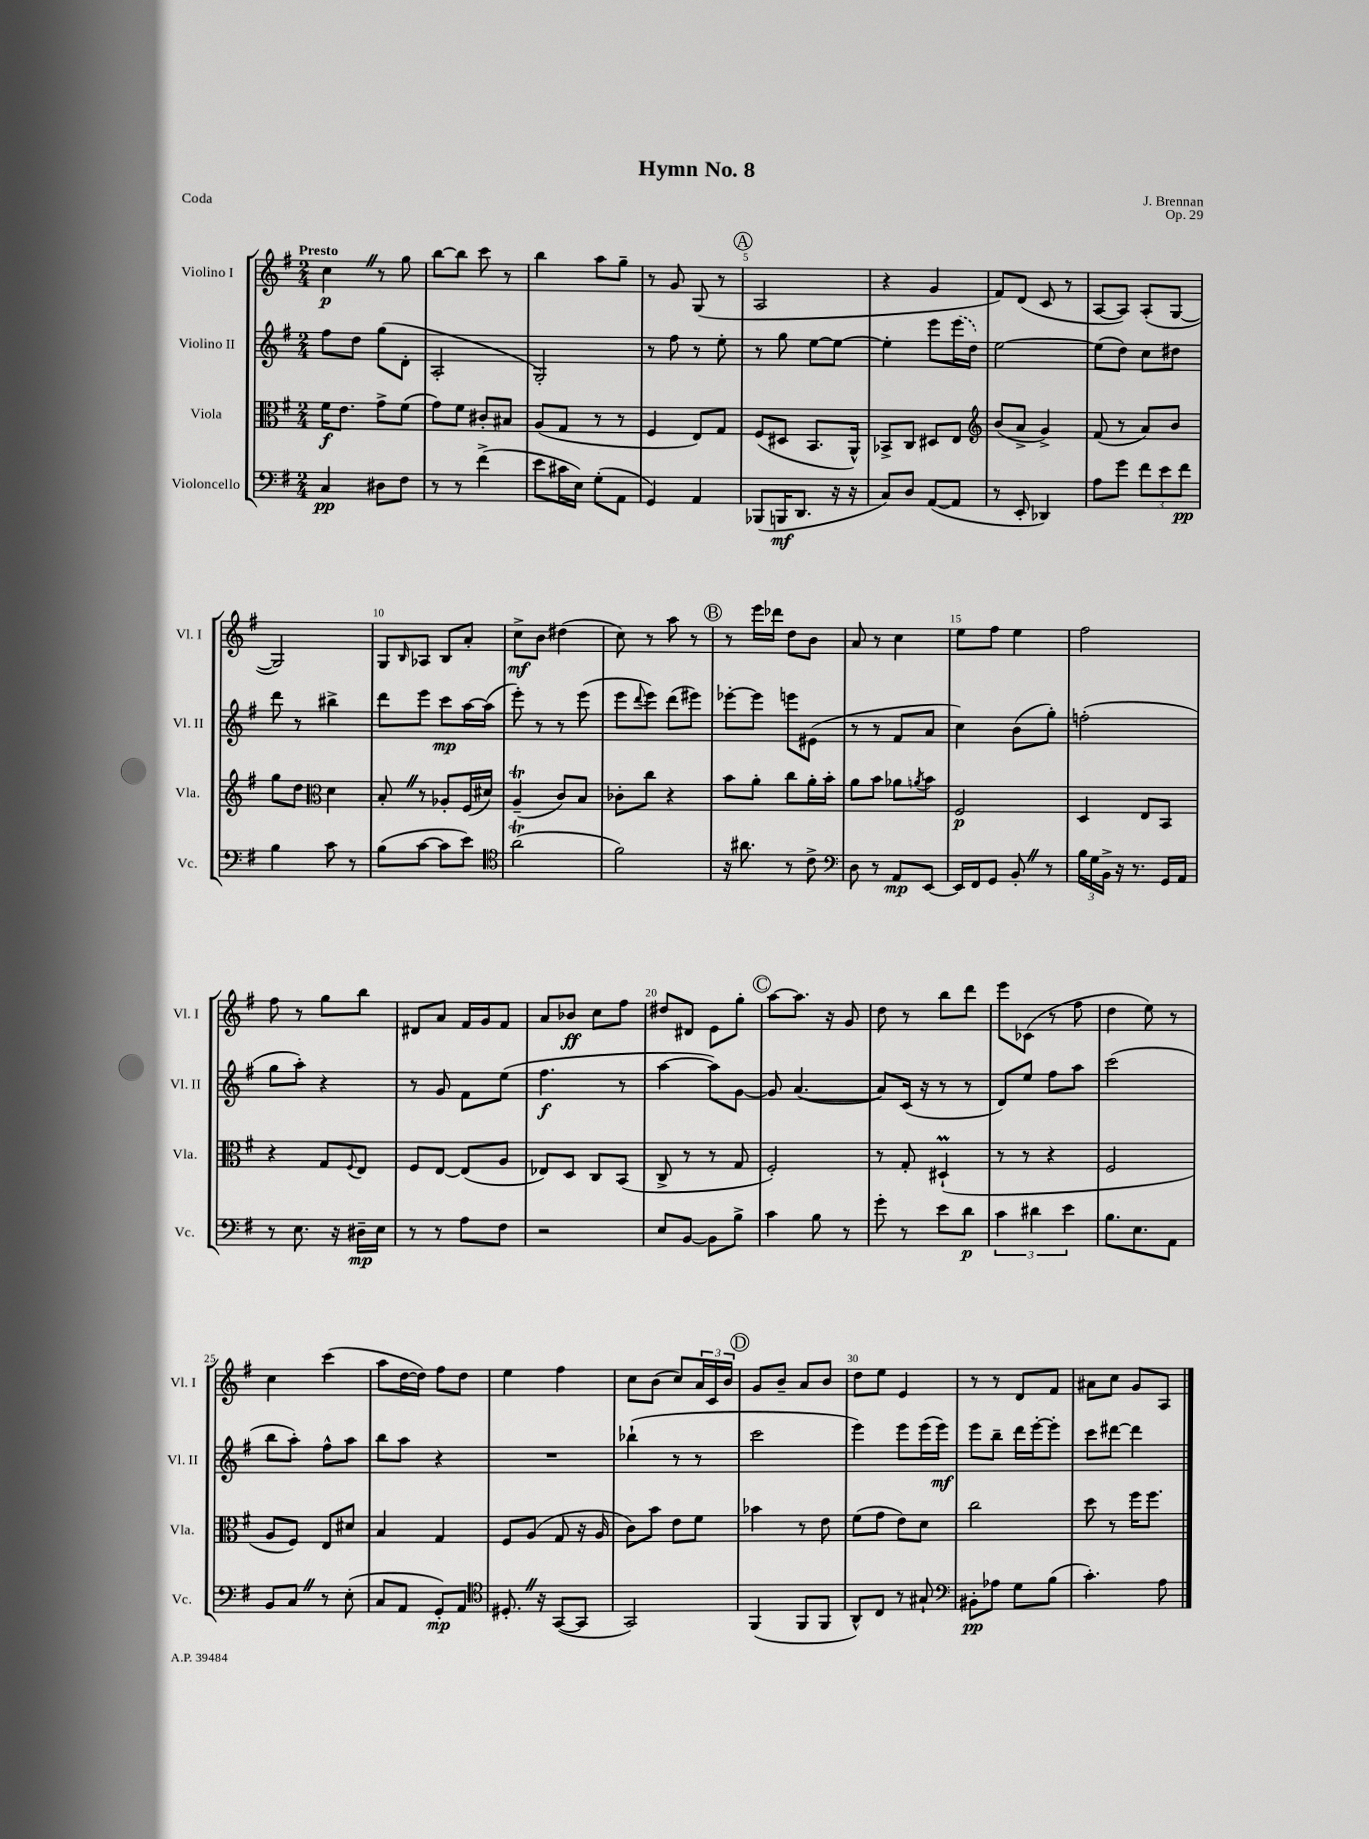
\header { title = "Hymn No. 8" composer = "J. Brennan" opus = "Op. 29" piece = "Coda" }
<<
\new StaffGroup <<
\new Staff = "s0" \with { instrumentName = "Violino I" shortInstrumentName = "Vl. I" } {
    \clef treble \key g \major \numericTimeSignature \time 2/4 \tempo "Presto"
    c''4\p \once \override BreathingSign.text = \markup { \musicglyph "scripts.caesura.straight" } \breathe r8 g''8 |
    b''8~ b''8 c'''8 r8 |
    b''4 a''8 g''8-- |
    r8 g'8 g8( r8 |
    \mark \markup { \circle "A" } a2 |
    r4 g'4 |
    fis'8) d'8( c'8 r8 |
    a8~ a8) a8-.( g8~ |
    g2) |
    g8 \grace { b16 } aes8 b8 a'8-. |
    c''8->\mf b'8 dis''4( |
    c''8) r8 a''8 r8 |
    \mark \markup { \circle "B" } r8 e'''16 des'''16 d''8 b'8 |
    a'8 r8 c''4 |
    e''8 fis''8 e''4 |
    fis''2 |
    fis''8 r8 g''8 b''8 |
    dis'8 a'8 fis'16 g'16 fis'8 |
    a'8 bes'8\ff c''8 fis''8 |
    dis''8 dis'8 e'8 g''8-. |
    \mark \markup { \circle "C" } a''8~ a''8. r16 g'8 |
    d''8 r8 b''8 d'''8 |
    e'''8 ces'8( r8 fis''8 |
    d''4 e''8) r8 |
    c''4 c'''4( |
    a''8 d''16~ d''16) fis''8 d''8 |
    e''4 fis''4 |
    c''8 b'8( c''8) \tuplet 3/2 { a'16 c'16 b'16 } |
    \mark \markup { \circle "D" } g'8 b'8-- a'8 b'8 |
    d''8 e''8 e'4 |
    r8 r8 d'8 fis'8 |
    ais'8 c''8 g'8 a8 \bar "|." |
}
\new Staff = "s1" \with { instrumentName = "Violino II" shortInstrumentName = "Vl. II" } {
    \clef treble \key g \major \numericTimeSignature \time 2/4
    fis''8 d''8 g''8( d'8-. |
    a2-. |
    g2-.) |
    r8 fis''8 r8 e''8-. |
    \mark \markup { \circle "A" } r8 g''8 e''8~ e''8~ |
    e''4-. e'''8 \once \slurDashed e'''16( d''16) |
    e''2~ |
    e''8( d''8) c''8 dis''8 |
    d'''8 r8 bis''4-> |
    d'''8 e'''8 c'''8\mp a''16~ a''16( |
    e'''8-.) r8 r8 e'''8( |
    e'''8 \appoggiatura { d'''8 } e'''8) d'''8( eis'''8) |
    \mark \markup { \circle "B" } ees'''8~-. ees'''8 e'''8 eis'8( |
    r8 r8 fis'8 a'8 |
    c''4) b'8( g''8-.) |
    f''2-.( |
    g''8 a''8-.) r4 |
    r8 g'8 fis'8 e''8( |
    fis''4.\f r8 |
    a''4~ a''8) g'8~ |
    \mark \markup { \circle "C" } g'8 a'4.~( |
    a'8) c'16( r16 r8 r8 |
    d'8) e''8 fis''8 a''8 |
    c'''2( |
    b''8 a''8-.) fis''8-^ a''8 |
    b''8 a''8 r4 |
    R2 |
    bes''4-!( r8 r8 |
    \mark \markup { \circle "D" } c'''2 |
    e'''4) e'''8 e'''16( e'''16\mf) |
    e'''8 b''8-- d'''16 e'''16~-. e'''8-. |
    c'''8 dis'''8~ dis'''4 \bar "|." |
}
\new Staff = "s2" \with { instrumentName = "Viola" shortInstrumentName = "Vla." } {
    \clef alto \key g \major \numericTimeSignature \time 2/4
    fis'16\f e'8. g'8-> fis'8( |
    g'8) fis'8 cis'8-. bis8 |
    a8( g8 r8 r8 |
    fis4 e8) g8 |
    \mark \markup { \circle "A" } fis8( dis8 b,8. a,16-^) |
    bes,8-> c8 dis8 e8 |
    \clef treble b'8( a'8-> g'4->) |
    fis'8( r8 a'8) b'8 |
    g''8 d''8 \clef alto d'4 |
    b8-. \once \override BreathingSign.text = \markup { \musicglyph "scripts.caesura.straight" } \breathe r8 aes8-. fis16( dis'16) |
    a4--\trill( c'8) b8 |
    ces'8-. c''8 r4 |
    \mark \markup { \circle "B" } b'8 a'8-. c''8 a'16-. b'16-. |
    a'8 b'8 aes'8 \acciaccatura { a'8 } b'8 |
    fis2\p |
    d4 e8 b,8 |
    r4 g8 \appoggiatura { fis8 } e8 |
    fis8 e8~ e8( a8 |
    ees8) d8 c8 b,8( |
    c8-> r8 r8 g8 |
    \mark \markup { \circle "C" } fis2-.) |
    r8 g8-. dis4-!\prall( |
    r8 r8 r4 |
    fis2 |
    a8 fis8) e8 dis'8 |
    b4 g4 |
    fis8 a8( g8 r16 a16 |
    c'8) b'8 e'8 fis'8 |
    \mark \markup { \circle "D" } bes'4 r8 e'8 |
    fis'8( g'8 e'8) d'8 |
    c''2 |
    d''8 r8 fis''16 fis''8. \bar "|." |
}
\new Staff = "s3" \with { instrumentName = "Violoncello" shortInstrumentName = "Vc." } {
    \clef bass \key g \major \numericTimeSignature \time 2/4
    c4\pp dis8 fis8 |
    r8 r8 fis'4->( |
    e'8 cis'16 e16) g8-.( a,8 |
    g,4) a,4 |
    \mark \markup { \circle "A" } bes,,8( b,,16\mf d,8. r16 r16 |
    c8) d8 a,8~( a,8 |
    r8 e,8-. des,4) |
    a8 g'8 \tuplet 3/2 { fis'8 e'8 fis'8\pp } |
    b4 c'8 r8 |
    b8( c'8~ c'8 e'8) |
    \clef tenor a'2\trill( |
    fis'2) |
    \mark \markup { \circle "B" } r16 ais'8. r8 c'8-> |
    \clef bass d8 r8 a,8\mp e,8~ |
    e,16 fis,16 g,8 b,8-. \once \override BreathingSign.text = \markup { \musicglyph "scripts.caesura.straight" } \breathe r8 |
    \tuplet 3/2 { b16 g16 b,16-> } r16 r8. g,16 a,16 |
    r8 e8. r16 dis16--\mp e16 |
    r8 r8 a8 fis8 |
    r2 |
    e8 b,8~ b,8 b8-> |
    \mark \markup { \circle "C" } c'4 b8 r8 |
    g'8-. r8 e'8 d'8\p |
    \tuplet 3/2 { c'4 dis'4 e'4 } |
    b8. e8. a,8 |
    b,8 c8 \once \override BreathingSign.text = \markup { \musicglyph "scripts.caesura.straight" } \breathe r8 e8-.( |
    c8 a,8 g,8-.\mp) a,8 |
    \clef tenor dis8.-. \once \override BreathingSign.text = \markup { \musicglyph "scripts.caesura.straight" } \breathe r16 g,8~( g,8 |
    g,2) |
    \mark \markup { \circle "D" } fis,4( fis,8 fis,8 |
    a,8-^) c8 r8 gis8-! |
    \clef bass bis,8-.\pp aes8 g8 b8( |
    c'4.-.) a8 \bar "|." |
}
>>
>>
\layout { \context { \Score \override BarNumber.break-visibility = ##(#f #t #t) barNumberVisibility = #(every-nth-bar-number-visible 5) } }
